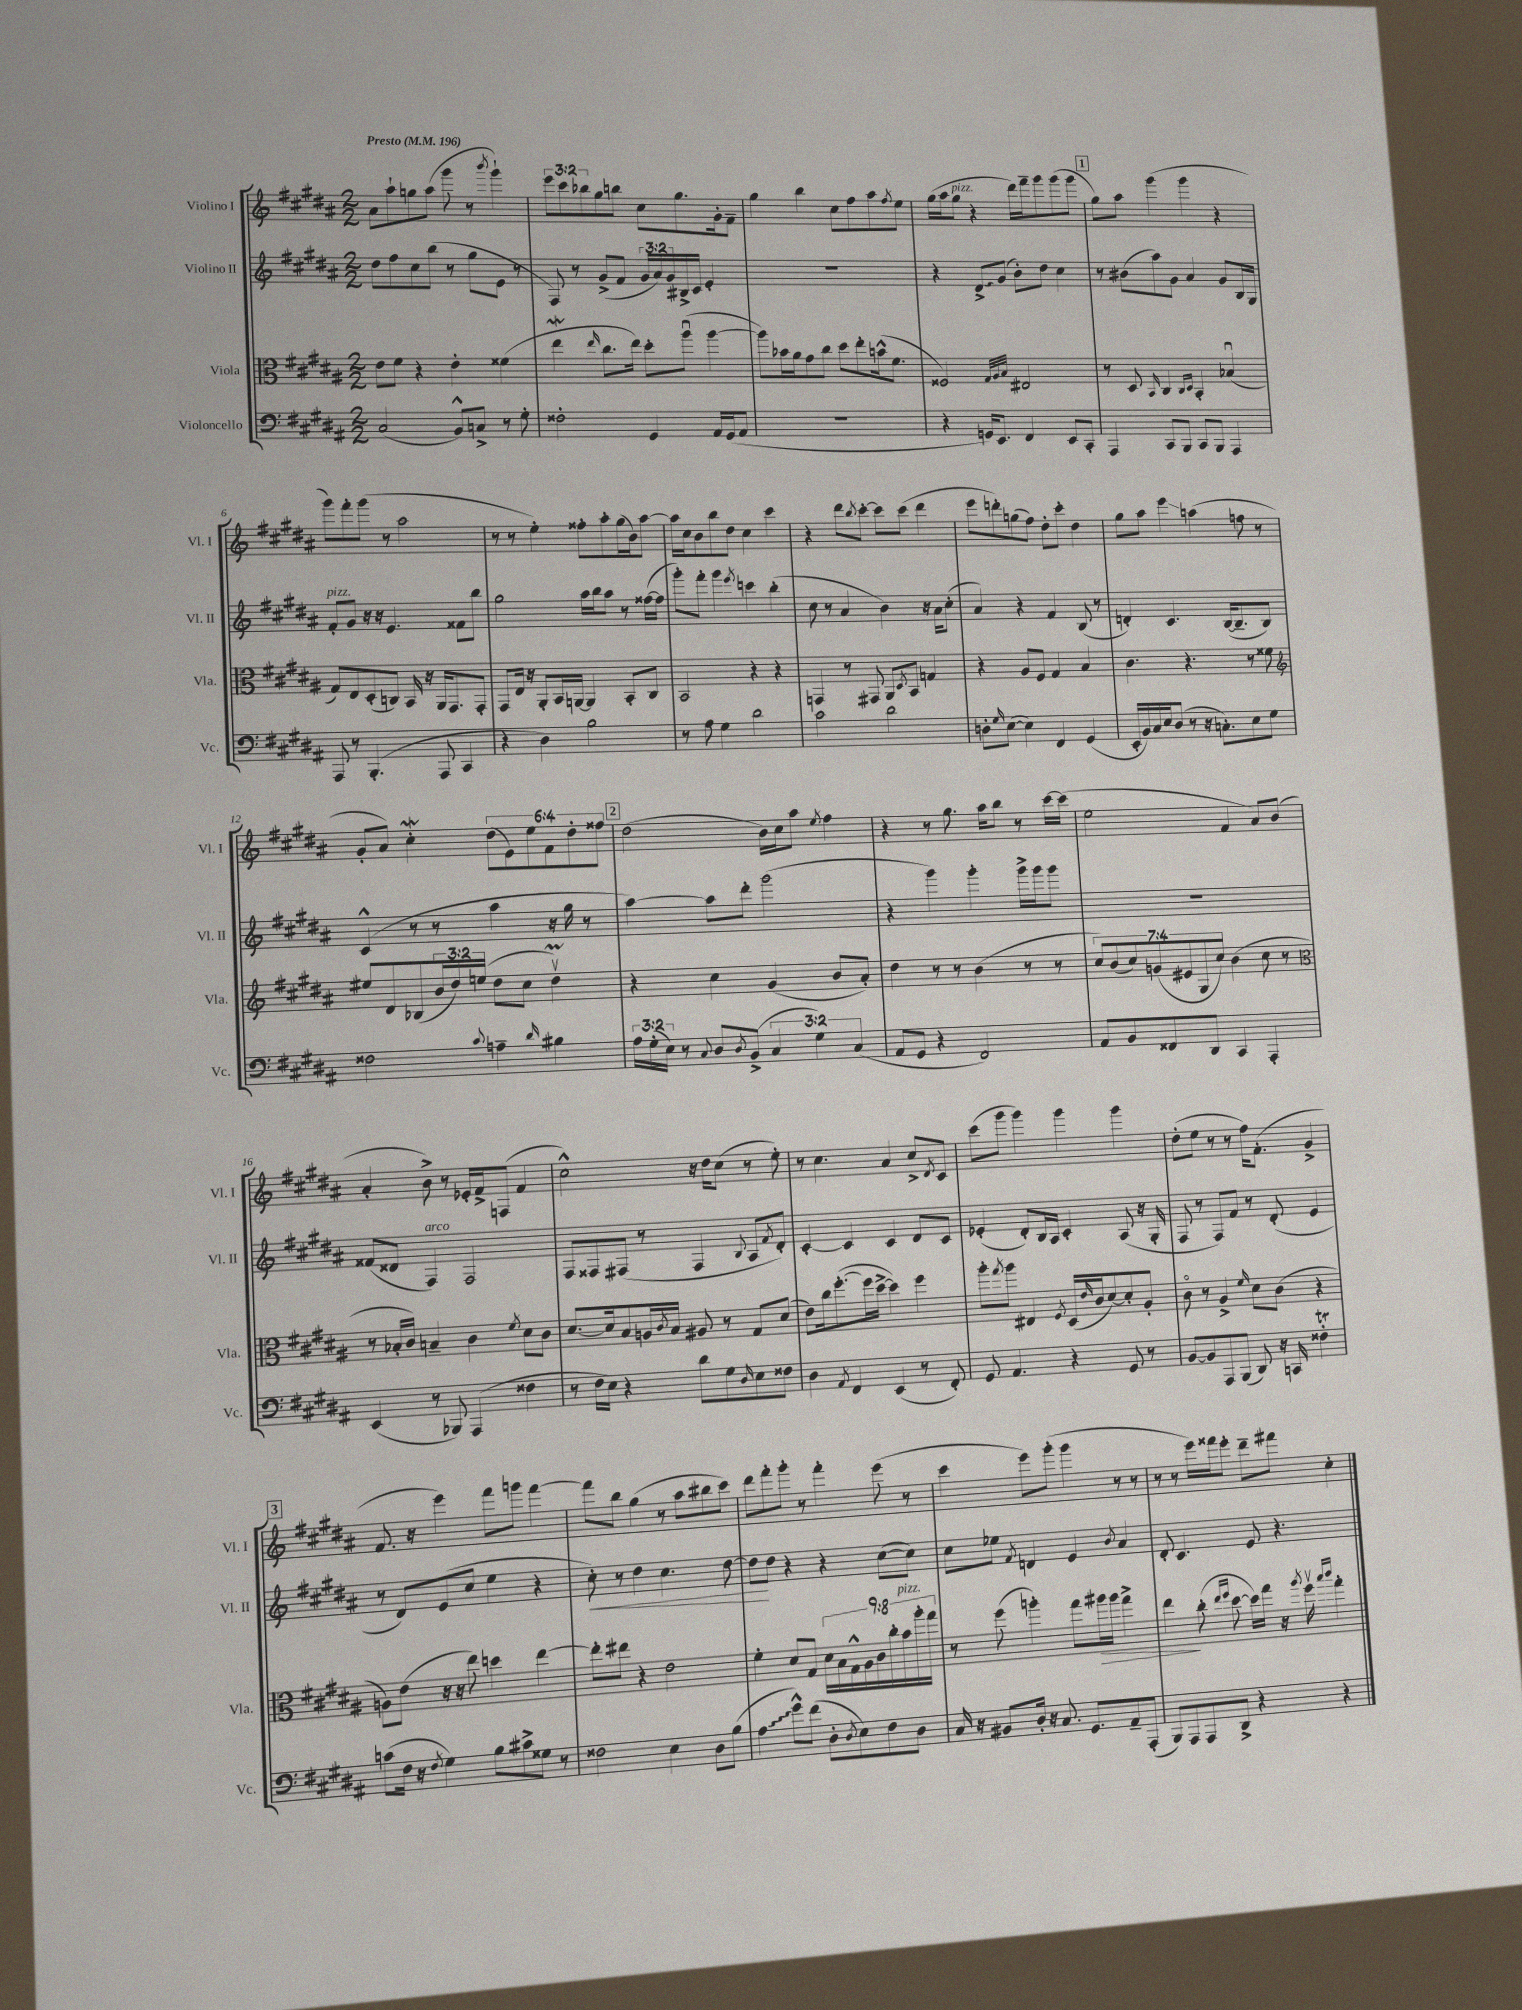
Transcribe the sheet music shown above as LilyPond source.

<<
\new StaffGroup <<
\new Staff = "s0" \with { instrumentName = "Violino I" shortInstrumentName = "Vl. I" } {
    \clef treble \key b \major \numericTimeSignature \time 2/2 \override Staff.TupletNumber.text = #tuplet-number::calc-fraction-text \tempo "Presto" 4 = 196
    ais'8 ais''8-! g''8 ais''8( gis'''8 r8 \acciaccatura { b'''8 } gis'''4-!) |
    \tuplet 3/2 { e'''8 cis'''8 bes''8 } gis''8 b''8 cis''8 gis''8. gis'16-. fis'8-- |
    gis''4 b''4 cis''8 fis''8 ais''8 \acciaccatura { fis''8 } e''8 |
    gis''16( ais''16 gis''8^\markup { \italic "pizz." } r4 dis'''16) fis'''16-- gis'''8 gis'''8( gis'''8 |
    \mark \markup { \box "1" } gis''8) ais''8 gis'''4( gis'''4 r4 |
    gis'''8) fis'''8-. gis'''8( r8 ais''2 |
    r8 r8 e''4-.) fisis''8-. ais''8-. gis''16( b'16) ais''8~ |
    ais''16 cis''16 b'8 b''8 dis''8 cis''4 cis'''4 |
    r4 dis'''8 \acciaccatura { b''8 } cis'''8~-. cis'''8 cis'''8( dis'''4 |
    e'''8 d'''8-.) g''8( fis''8) dis''8-. cis'''8-. dis''4 |
    gis''8 ais''8 e'''4\glissando a''4( f''8 r8 |
    gis'8-. ais'8) cis''4-.\mordent \tuplet 6/4 { dis''8( e'8) e''8 fis'8 dis''8-. fisis''8 } |
    \mark \markup { \box "2" } dis''2( b'16) cis''16 ais''8 \acciaccatura { e''8 } fis''4 |
    r4 r8 gis''8. ais''16 b''8 r8 cis'''16~ cis'''16( |
    e''2 fis'4 ais'8) b'8( |
    ais'4-. b'8->) r8 ees'16-. fis'16-> f8( fis'4 |
    cis''2-^) r16 dis''16 cis''8( r8 e''8-.) |
    r8 cis''4. ais'4 cis''8-> \acciaccatura { dis'8 } cis'8 |
    cis'''8( gis'''8 gis'''4) gis'''4 gis'''4 |
    dis''8-.( e''8 r8 r8 fis''16) fis'8.-.( gis'4-> |
    \mark \markup { \box "3" } fis'8. r16 e'''4) fis'''8 g'''8 fis'''4~ |
    fis'''8 b''8 gis''4( r8 ais''8 bis''8 cis'''8) |
    dis'''8 fis'''8-. gis'''8-. r8 fis'''4-. e'''8( r8 |
    cis'''4 e'''8) gis'''8-.( gis'''4 r8 r8 |
    r8 r8 e'''16) fisis'''16 e'''8-. dis'''8-- fis'''8 cis''4-. \bar "|." |
}
\new Staff = "s1" \with { instrumentName = "Violino II" shortInstrumentName = "Vl. II" } {
    \clef treble \key b \major \numericTimeSignature \time 2/2 \override Staff.TupletNumber.text = #tuplet-number::calc-fraction-text
    dis''8 fis''8 cis''8 b''8( r8 gis''8 e'8 r8 |
    fis8) r8 gis'8->( fis'8 \tuplet 3/2 { gis'16 ais'16) gis'16 } bis16-> cis'16 e'4-. |
    R1 |
    r4 \once \override Glissando.style = #'zigzag dis'8->\glissando gis'8( b'8-.) dis''8 cis''4 |
    \mark \markup { \box "1" } r8 bis'8( ais''8) gis'8 ais'4 gis'8 b16 gis16 |
    fis'8-.^\markup { \italic "pizz." } gis'8 r16 r16 e'4. fisis'8 b''8 |
    gis''2 ais''16 b''16 ais''8 r8 fisis''16~( fisis''16 |
    gis'''8-.) fis'''8-. gis'''4 \acciaccatura { e'''8 } c'''4 b''4-.( |
    cis''8 r8 ais'4 b'4) r16 ais'16 cis''8-.( |
    ais'4) r4 fis'4 b8( r8 |
    d'4-.) cis'4. b16~( b8.-- b8) |
    cis'4-^( r8 r8 ais''4 r16 gis''16 r8 |
    \mark \markup { \box "2" } ais''4~) ais''8 dis'''8-. gis'''2( |
    r4 gis'''4) gis'''4-. gis'''16-> gis'''16 gis'''8 |
    R1 |
    fisis'8( disis'8 fis4^\markup { \italic "arco" }) fis2 |
    fis8 fisis8 fis8( r8 fis4 \appoggiatura { b8 } ais8 \acciaccatura { fis'8 } dis'8-.) |
    cis'4~-. cis'4 cis'4 dis'8 cis'8 |
    ees'4-.( dis'8-.) b16 ais16 cis'4-. ais8( r16 gis16-. |
    fis8 r8 fis8) fis'8 r8 dis'8-.( e'4 |
    \mark \markup { \box "3" } r8 dis'8) e'8( cis''8 e''4 r4 |
    cis''8-.\<) r8 dis''4 cis''4. dis''8~ |
    dis''8\! dis''8 r4 r4 cis''8~( cis''8) |
    cis''8 ees''8 \acciaccatura { fis'8 } d'4 e'4 \acciaccatura { b'8 } ais'4 |
    dis'8-. cis'4. e'8 r4. \bar "|." |
}
\new Staff = "s2" \with { instrumentName = "Viola" shortInstrumentName = "Vla." } {
    \clef alto \key b \major \numericTimeSignature \time 2/2 \override Staff.TupletNumber.text = #tuplet-number::calc-fraction-text
    e'8 fis'8 r4 e'4-. fisis'4( |
    e''4\mordent \grace { e''16 } cis''8. e''16) dis''8-. ais''8\downbow( ais''4~ |
    ais''8) bes'16 ais'16 gis'8 cis''8 dis''8 e''8-. b'16-^( fis'8. |
    fisis2) \grace { gis32 ais32 b32 } eis2 |
    \mark \markup { \box "1" } r8 dis8 \grace { b,16 } cis4 \grace { cis16 dis16 } b,4-. bes4\downbow( |
    gis8) e8 dis8-.( c8) b,16 r16 ais,16 gis,8. gis,8-. |
    gis,8 e16 r16 ais,8-. b,16 a,16~ a,4 b,8-. cis8 |
    b,2 r4 r4 |
    g,4 r8 gis,8 ais,8 \acciaccatura { dis8 } b,8 g4 |
    r4 ais8 fis8 gis4 b4 |
    cis'4. r4. r8 fisis'8 |
    \clef treble eis''8 dis'8 bes8( \tuplet 3/2 { b'16 dis''16) e''16( } dis''8 cis''8 dis''4\upbow\prall) |
    \mark \markup { \box "2" } r4 cis''4 gis'4( b'8 ais'8-.) |
    dis''4 r8 r8 b'4( r8 r8 |
    \tuplet 7/4 { cis''8) b'8( cis''8) g'8( eis'8 gis8 cis''8) } b'4( cis''8 r8 |
    \clef alto r8 bes16-. cis'16) b4-- cis'4 \acciaccatura { fis'8 } dis'8 cis'8 |
    dis'8.~ dis'16 b8 a16 \acciaccatura { cis'8 } b16 ais8 r8 gis8 dis'8( |
    e'8) cis''16 fis''8.~-.( fis''16 dis''16~-> dis''4) fis''4 |
    ais''8-. \acciaccatura { gis''8 } ais''8 eis4 \acciaccatura { fis8 } dis16( \grace { e'16 } cis'16 dis'8~) dis'8-. ais8-. |
    cis'8\flageolet r8 ais4-> \grace { fis'16 } dis'8 cis'8( r4 |
    \mark \markup { \box "3" } a8) e'8( r16 r16 e''8) d''4 e''4~ |
    e''8-. eis''8 r4 e'2 |
    fis'4-. dis'8 gis8 \tuplet 9/8 { dis'16 b16 gis16-^ ais16 cis'16 cis''16-. b'16^\markup { \italic "pizz." } ais''16-. gis''16 } |
    r8 fis''8( a''4-.) gis''8 ais''16\> ais''16 gis''4-> |
    e''4\! cis''8-.( \grace { e''16 fis''16 } dis''8~ dis''16) gis''16 r16 \acciaccatura { ais''8 } fis''16\upbow \grace { b''16 cis'''16 } gis''4-. \bar "|." |
}
\new Staff = "s3" \with { instrumentName = "Violoncello" shortInstrumentName = "Vc." } {
    \clef bass \key b \major \numericTimeSignature \time 2/2 \override Staff.TupletNumber.text = #tuplet-number::calc-fraction-text
    cis2( b,8-^) c8-> r8 gis8-. |
    fisis2-. gis,4 ais,16 gis,16( ais,8 |
    R1 |
    r4 g,16) e,8. fis,4 e,8 cis,8-. |
    \mark \markup { \box "1" } ais,,4 cis,8 b,,8 cis,8 b,,8 ais,,4 |
    ais,,8 r8 b,,4.-.( ais,,8 cis,4 |
    r4 dis4) b2 |
    r8 ais8 gis4 dis'2 |
    cis'2 dis'2 |
    d8-. \grace { gis16 } e8~( e4) fis,4 gis,4( |
    e,16-. b,16) cis16 e16 dis8( r8 r16 c8.-.) e8 gis8 |
    fisis2 \appoggiatura { cis'8 } a4-- \grace { dis'16 } bis4 |
    \mark \markup { \box "2" } \tuplet 3/2 { ais16 gis16-.( e16) } r8 \appoggiatura { cis8 } dis8 \acciaccatura { dis8 } b,8->( \tuplet 3/2 { cis4 gis4) cis4( } |
    ais,8 gis,8 r4 fis,2) |
    ais,8 b,8 fisis,8 dis,8 cis,4 ais,,4-. |
    e,4( r8 bes,,8) ais,,4( fisis4 |
    r8 fis16 e16) r4 dis'8 gis8 \grace { dis16 } e8 fisis8 |
    dis4 \acciaccatura { ais,8 } fis,4 e,4( r8 fis,8-.) |
    gis,8 ais,4. r4 gis,8 r8 |
    b,8~ b,8 ais,,8 b,,8( dis,8) r16 c,16 fisis4-.\trill |
    \mark \markup { \box "3" } c'8( fis16 r16 \acciaccatura { fis8 } gis4) b8 cis'8-> gisis8 r8 |
    fisis2 e4 dis8 b8( |
    \once \override Glissando.style = #'zigzag ais4\glissando gis'8-^) fis'8( dis8-. \acciaccatura { dis8 } e8) fis8 dis8 |
    cis16 r16 bis,8 dis16-. r16 cis8. gis,8. ais,8-- ais,,8-.( |
    b,,8) ais,,8 ais,,8 dis,8-> r4 r4 \bar "|." |
}
>>
>>
